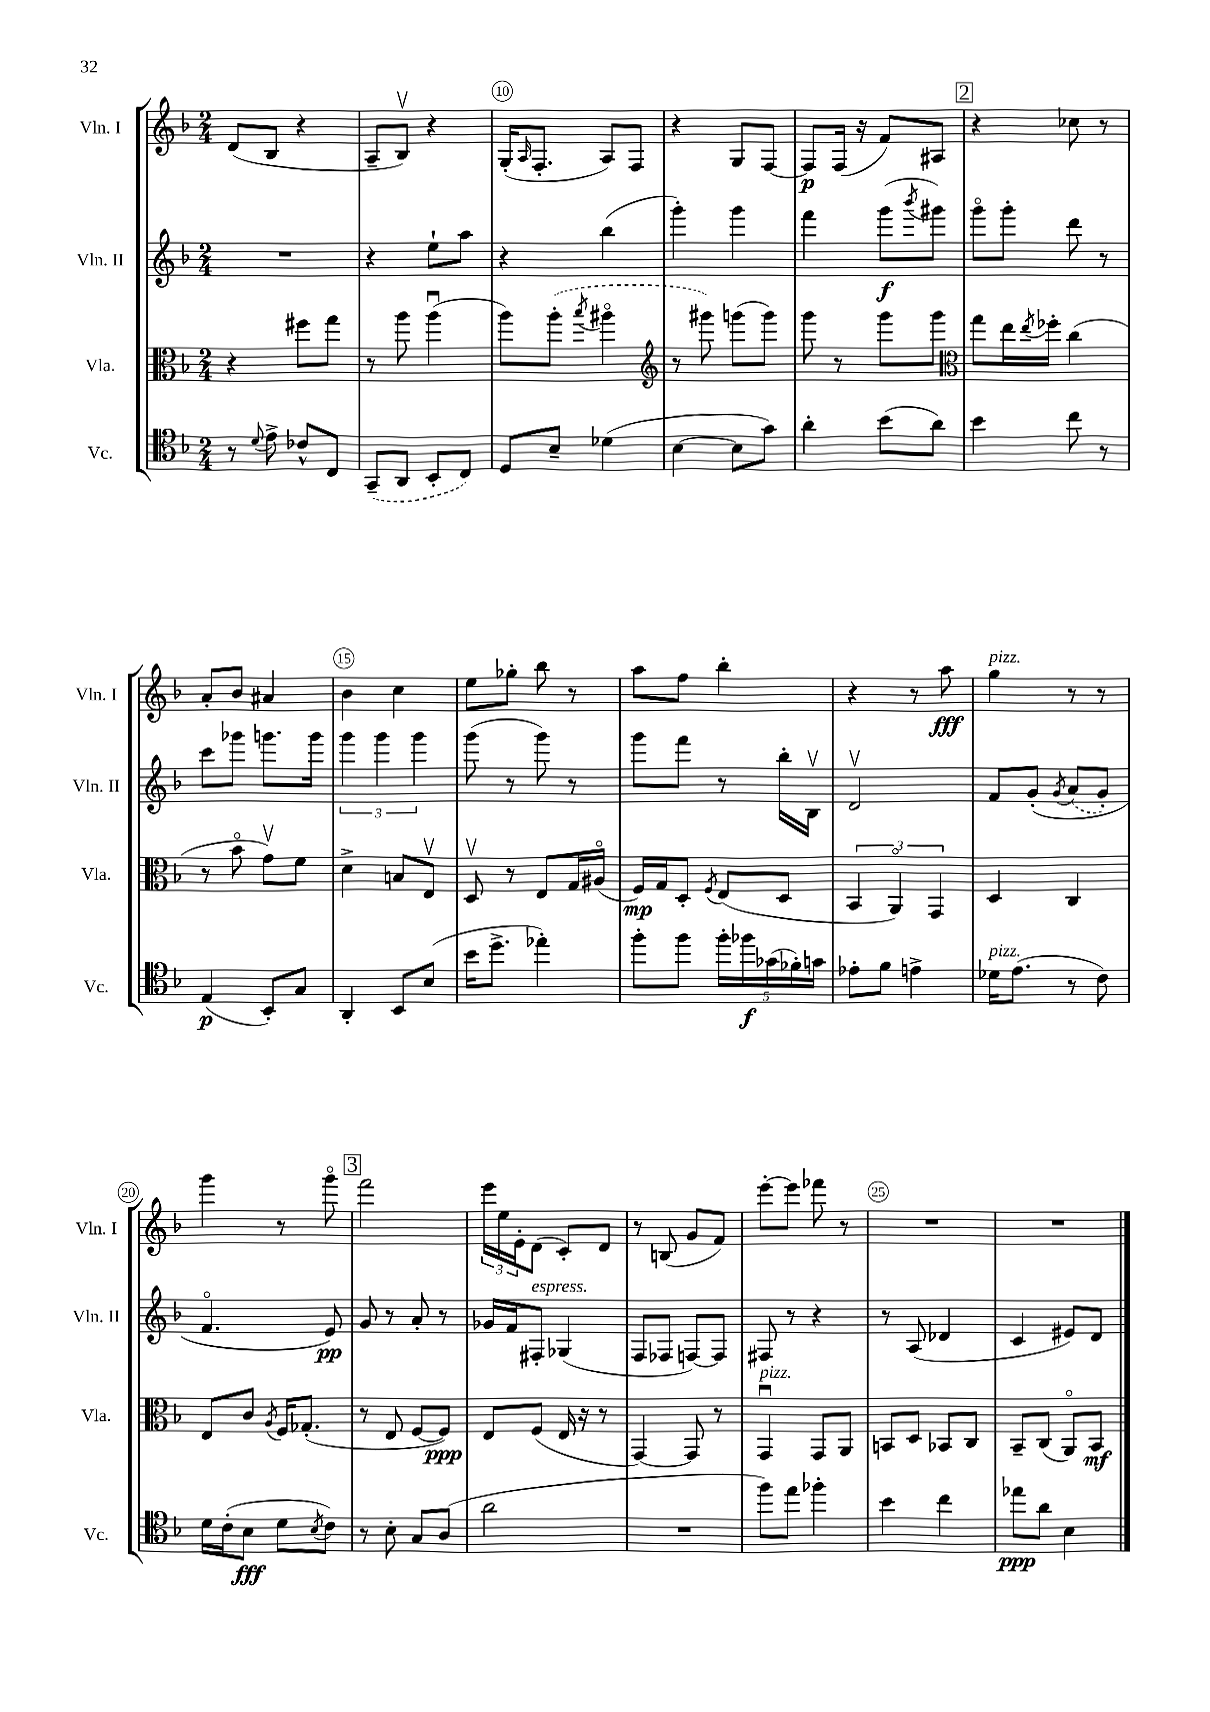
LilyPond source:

<<
\new StaffGroup <<
\new Staff = "s0" \with { instrumentName = "Vln. I" shortInstrumentName = "Vln. I" } {
    \clef treble \key f \major \numericTimeSignature \time 2/4
    d'8( bes8 r4 |
    a8-- bes8\upbow) r4 |
    g16-.( \grace { a16 } f8.-. a8) f8 |
    r4 g8 f8~ |
    f8\p f16( r16 f'8) ais8 |
    \mark \markup { \box "2" } r4 ces''8 r8 |
    a'8-. bes'8 ais'4 |
    bes'4 c''4 |
    e''8 ges''8-. bes''8 r8 |
    a''8 f''8 bes''4-. |
    r4 r8 a''8\fff |
    g''4^\markup { \italic "pizz." } r8 r8 |
    g'''4 r8 g'''8\flageolet |
    \mark \markup { \box "3" } f'''2 |
    \tuplet 3/2 { e'''16 e''16 e'16-. } d'8( c'8-.) d'8 |
    r8 b8( g'8 f'8) |
    e'''8~-. e'''8 fes'''8 r8 |
    R2 |
    R2 \bar "|." |
}
\new Staff = "s1" \with { instrumentName = "Vln. II" shortInstrumentName = "Vln. II" } {
    \clef treble \key f \major \numericTimeSignature \time 2/4
    R2 |
    r4 e''8-! a''8 |
    r4 bes''4( |
    g'''4-.) g'''4 |
    f'''4 g'''8\f( \acciaccatura { bes'''8 } gis'''8) |
    \mark \markup { \box "2" } g'''8\flageolet g'''8-. d'''8 r8 |
    c'''8 ges'''8 g'''8. g'''16 |
    \tuplet 3/2 { g'''4 g'''4 g'''4 } |
    g'''8( r8 g'''8) r8 |
    g'''8 f'''8 r8 bes''16-. bes16\upbow |
    d'2\upbow |
    f'8 g'8-.\( \acciaccatura { g'8 } \once \slurDashed a'8( g'8-.) |
    f'4.\flageolet e'8\pp\) |
    \mark \markup { \box "3" } g'8 r8 a'8-. r8 |
    ges'16 f'16 fis8-.^\markup { \italic "espress." } ges4( |
    f8 fes8 f8~) f8 |
    fis8 r8 r4 |
    r8 a8( des'4 |
    c'4 eis'8) d'8 \bar "|." |
}
\new Staff = "s2" \with { instrumentName = "Vla." shortInstrumentName = "Vla." } {
    \clef alto \key f \major \numericTimeSignature \time 2/4
    r4 fis''8 g''8 |
    r8 a''8 a''4\downbow( |
    a''8) \once \slurDashed a''8-.( \acciaccatura { bes''8 } ais''4\flageolet |
    \clef treble r8 gis'''8) g'''8( g'''8) |
    g'''8 r8 g'''8 g'''8 |
    \mark \markup { \box "2" } \clef alto g''8 e''16 \acciaccatura { e''8 } fes''16-. c''4( |
    r8 bes'8\flageolet g'8\upbow) f'8 |
    d'4-> b8 e8\upbow |
    d8\upbow r8 e8 g16 ais16\flageolet( |
    f16\mp) g16 d8-. \acciaccatura { f8 } e8( d8 |
    \tuplet 3/2 { bes,4 a,4\flageolet) g,4 } |
    d4 c4 |
    e8 c'8 \acciaccatura { a8 } f16 ges8.-.( |
    \mark \markup { \box "3" } r8 e8 f8~ f8\ppp) |
    e8 f8( e16 r16 r8 |
    g,4~) g,8 r8 |
    g,4\downbow^\markup { \italic "pizz." } g,8 a,8 |
    b,8 d8 bes,8 c8 |
    bes,8-- c8( a,8\flageolet) bes,8\mf \bar "|." |
}
\new Staff = "s3" \with { instrumentName = "Vc." shortInstrumentName = "Vc." } {
    \clef tenor \key f \major \numericTimeSignature \time 2/4
    r8 \appoggiatura { d'8 } e'8-> ces'8-^ c8 |
    \once \slurDashed g,8--( a,8 bes,8-. c8) |
    d8 bes8-- des'4( |
    bes4~ bes8 g'8) |
    a'4-. bes'8( a'8) |
    \mark \markup { \box "2" } bes'4 c''8 r8 |
    e4\p( bes,8-.) g8 |
    a,4-. bes,8 bes8( |
    bes'16 d''8.-> ees''4-.) |
    f''8-. f''8 \tuplet 5/4 { f''16-. fes''16\f ges'16( fes'16-.) g'16 } |
    ees'8-. f'8 e'4-> |
    des'16^\markup { \italic "pizz." } e'8.( r8 c'8) |
    d'16 c'16-.( bes8\fff d'8 \acciaccatura { bes8 } c'8) |
    \mark \markup { \box "3" } r8 bes8-. g8 a8( |
    a'2 |
    R2 |
    f''8) e''8 fes''4-. |
    bes'4 c''4 |
    ees''8\ppp a'8 bes4 \bar "|." |
}
>>
>>
\layout { \context { \Score currentBarNumber = #8 \override BarNumber.break-visibility = ##(#f #t #t) barNumberVisibility = #(every-nth-bar-number-visible 5) \override BarNumber.stencil = #(make-stencil-circler 0.1 0.3 ly:text-interface::print) } }
